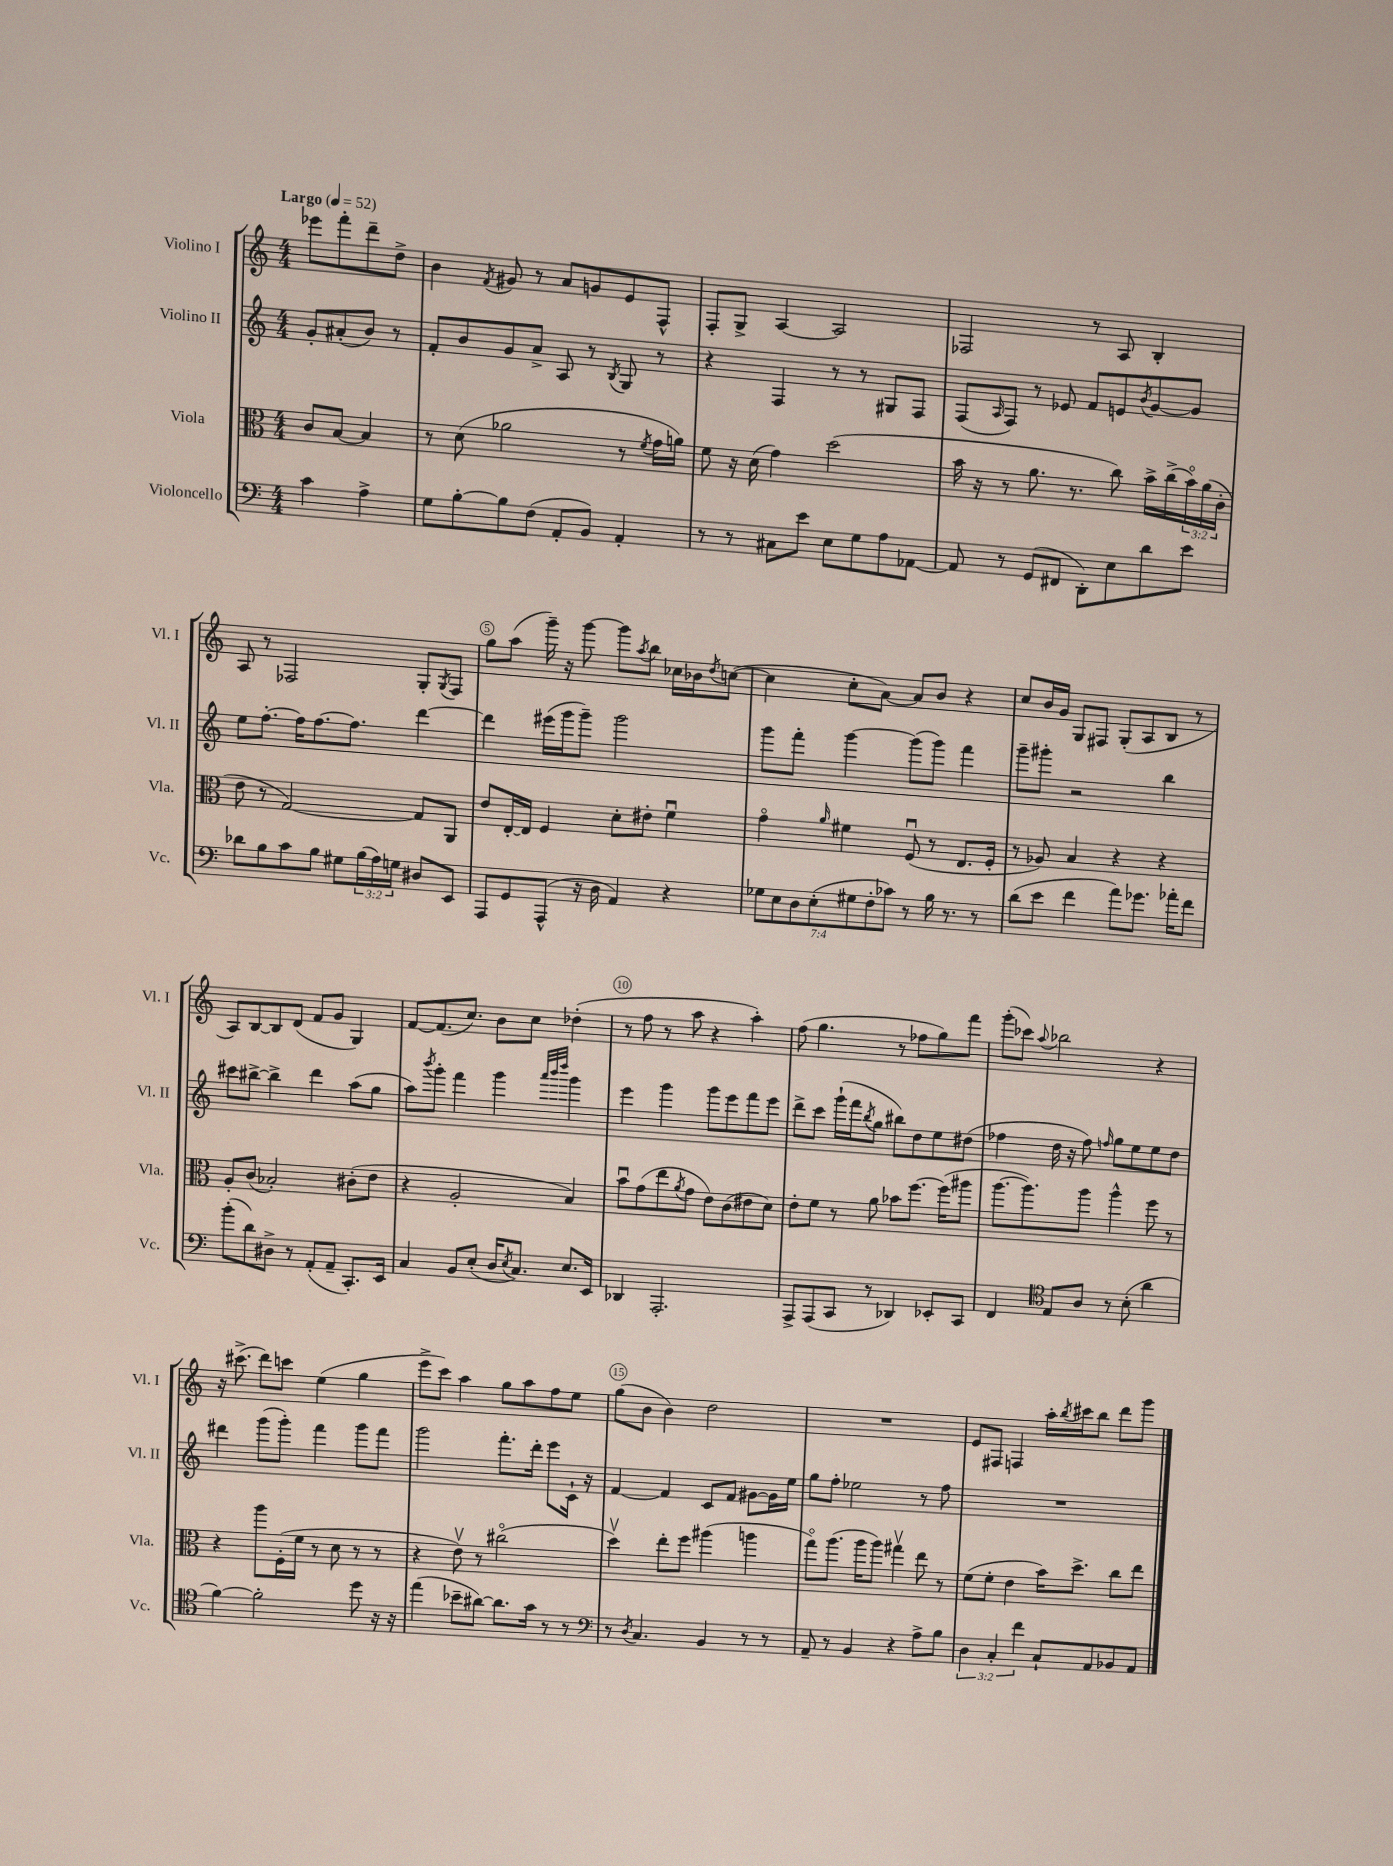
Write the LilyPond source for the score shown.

<<
\new StaffGroup <<
\new Staff = "s0" \with { instrumentName = "Violino I" shortInstrumentName = "Vl. I" } {
    \clef treble \key c \major \numericTimeSignature \time 4/4 \partial 2 \tempo "Largo" 4 = 52
    ees'''8 f'''8-. d'''8-- d''8-> |
    b'4 \acciaccatura { f'8 } gis'8 r8 a'8 g'8 e'8 f8-^ |
    f8-. g8-> a4~ a2 |
    fes2 r8 a8 b4-. |
    a8 r8 fes2 g8-. \acciaccatura { g8 } fes8 |
    g''8 a''8( g'''16--) r16 g'''8~ g'''8 \acciaccatura { a''8 } b''8 ces''16 bes'16 \acciaccatura { d''8 } c''8~( |
    c''4 c''8-. a'8~) a'8 b'8 r4 |
    c''8 b'16 g'16 g8 fis8 g8-.( a8 b8 r8 |
    a8) b8~ b8 d'8( f'8 g'8 g4) |
    f'8~ f'8.( c''8.) b'8 c''8 des''4-.( |
    r8 f''8 r8 a''8 r4 a''4-.) |
    f''8( g''4. r8 fes''8 g''8) f'''8 |
    g'''8-.( ces'''8) \appoggiatura { a''8 } bes''2 r4 |
    r16 cis'''8.->( d'''8) c'''8 e''4( g''4 |
    e'''8-> c'''8) a''4 g''8 a''8 f''8 e''8 |
    g''8( b'8 b'4) d''2 |
    R1 |
    e'8 fis8 f4 a''16-. \acciaccatura { b''8 } cis'''16 b''8 d'''8 g'''8 \bar "|." |
}
\new Staff = "s1" \with { instrumentName = "Violino II" shortInstrumentName = "Vl. II" } {
    \clef treble \key c \major \numericTimeSignature \time 4/4 \partial 2
    g'8-. ais'8-.( b'8) r8 |
    f'8-. b'8 g'8 a'8-> a8 r8 \acciaccatura { b8 } g8 r8 |
    r4 f4 r8 r8 gis8 f8 |
    f8( \grace { a16 } f8) r8 ees'8 f'8 e'8 \acciaccatura { b'8 } g'8~ g'8 |
    e''8 f''8.~-. f''16 f''8.~ f''8. d'''4~ |
    d'''4 eis'''16( g'''16 g'''8--) g'''2 |
    g'''8 f'''8-. g'''4~ g'''8( g'''8) f'''4 |
    g'''8-- gis'''8-. r2 b''4 |
    cis'''8 bis''8~-> bis''4-> d'''4 a''8( g''8 |
    a''8) \acciaccatura { b'''8 } g'''8-. f'''4 g'''4 \grace { a'''32 b'''32 d''''32 } g'''4 |
    e'''4 g'''4 g'''8 e'''8 f'''8 e'''8 |
    d'''8-> c'''8 g'''16-!( f'''16 \acciaccatura { b''8 } g''8 bis''8) d''8 e''8 dis''8( |
    fes''4 d''16 r16 fes''8) \grace { f''16 } g''8 e''8 e''8 d''8 |
    dis'''4 g'''8( g'''8-.) f'''4 g'''8 f'''8 |
    g'''2 f'''8.-. d'''16-. e'''8 c'16-! r16 |
    f'4~ f'4 c'8 f'8 gis'8~ gis'16 e''16 |
    g''8 f''8-. ees''2 r8 f''8 |
    R1 \bar "|." |
}
\new Staff = "s2" \with { instrumentName = "Viola" shortInstrumentName = "Vla." } {
    \clef alto \key c \major \numericTimeSignature \time 4/4 \override Staff.TupletNumber.text = #tuplet-number::calc-fraction-text \partial 2
    c'8 b8~ b4 |
    r8 d'8( aes'2 r8 \acciaccatura { f'8 } g'16 a'16) |
    f'8 r16 d'16( g'4) d''2( |
    b'16 r16 r8 a'8. r8. c''8) b'16-> c''16->( \tuplet 3/2 { b'16\flageolet) a'16( c'16-. } |
    e'8 r8 g2~) g8 a,8 |
    e'8 e16~-. e16 f4 d'8-. eis'8-. f'4\downbow |
    g'4\flageolet \grace { a'16 } fis'4 f8\downbow( r8 e8. f16-. |
    r8 aes8) b4 r4 r4 |
    a8-. c'8( bes2-.) cis'8-.( e'8 |
    r4 a2-. b4) |
    b'8\downbow g'8( e''8 \acciaccatura { a'8 } g'8 e'8) c'8( eis'8 d'8) |
    e'8-. f'8 r8 a'8 bes'8 f''8.~ f''16( ais''8 |
    a''8.~ a''8.) a''8 a''4-^ f''8 r8 |
    r4 a''8 f16-.( f'16 r8 d'8 r8 r8 |
    r4 e'8\upbow) r8 cis''2\flageolet( |
    d''4\upbow) e''8-. f''8 ais''4( a''4 |
    g''8\flageolet) a''8.( a''16 a''8) gis''4\upbow e''8 r8 |
    f'8( f'8-. e'4 b'16) d''8.-> c''8 e''8 \bar "|." |
}
\new Staff = "s3" \with { instrumentName = "Violoncello" shortInstrumentName = "Vc." } {
    \clef bass \key c \major \numericTimeSignature \time 4/4 \override Staff.TupletNumber.text = #tuplet-number::calc-fraction-text \partial 2
    c'4 a4-> |
    g8 b8~-. b8 f8( a,8-. b,8) a,4-. |
    r8 r8 cis8 e'8 e8 g8 a8 aes,8~ |
    aes,8 r8 g,8( fis,8 d,8-.) e8 d'8 e'8 |
    des'8 b8 c'8 b8 gis8 \tuplet 3/2 { b16( a16) g16 } dis8 e,8 |
    a,,8 g,8 a,,8-^( r16 d16 a,4) r4 |
    \tuplet 7/4 { ges8 e8 d8 e8-.( gis8 f8-. ces'8) } r8 b16 r8. r8 |
    d'8( e'8 f'4 a'8) ges'8. aes'16-. f'8 |
    b'8-.( d'8) dis8-> r8 a,8-.( a,8-- c,8.-.) e,16 |
    c4 b,8 e8-.( d16 \acciaccatura { e8 } c8.) e8. e,16 |
    des,4 a,,2.-. |
    a,,8-> a,,8( c,8 r8 des,4) ees,8-. c,8 |
    f,4 \clef tenor e8 a8 r8 b8-.( a'4 |
    f'4~) f'2-. d''8 r16 r16 |
    e''4( bes'8-- ais'8~) ais'8. g'16 r8 r8 |
    \clef bass r8 \acciaccatura { d8 } c4. b,4 r8 r8 |
    a,8-- r8 b,4 r4 a8-> b8 |
    \tuplet 3/2 { d4 c4-. f'4 } c8-! a,8 bes,8 a,8 \bar "|." |
}
>>
>>
\layout { \context { \Score \override BarNumber.break-visibility = ##(#f #t #t) barNumberVisibility = #(every-nth-bar-number-visible 5) \override BarNumber.stencil = #(make-stencil-circler 0.1 0.3 ly:text-interface::print) } }
